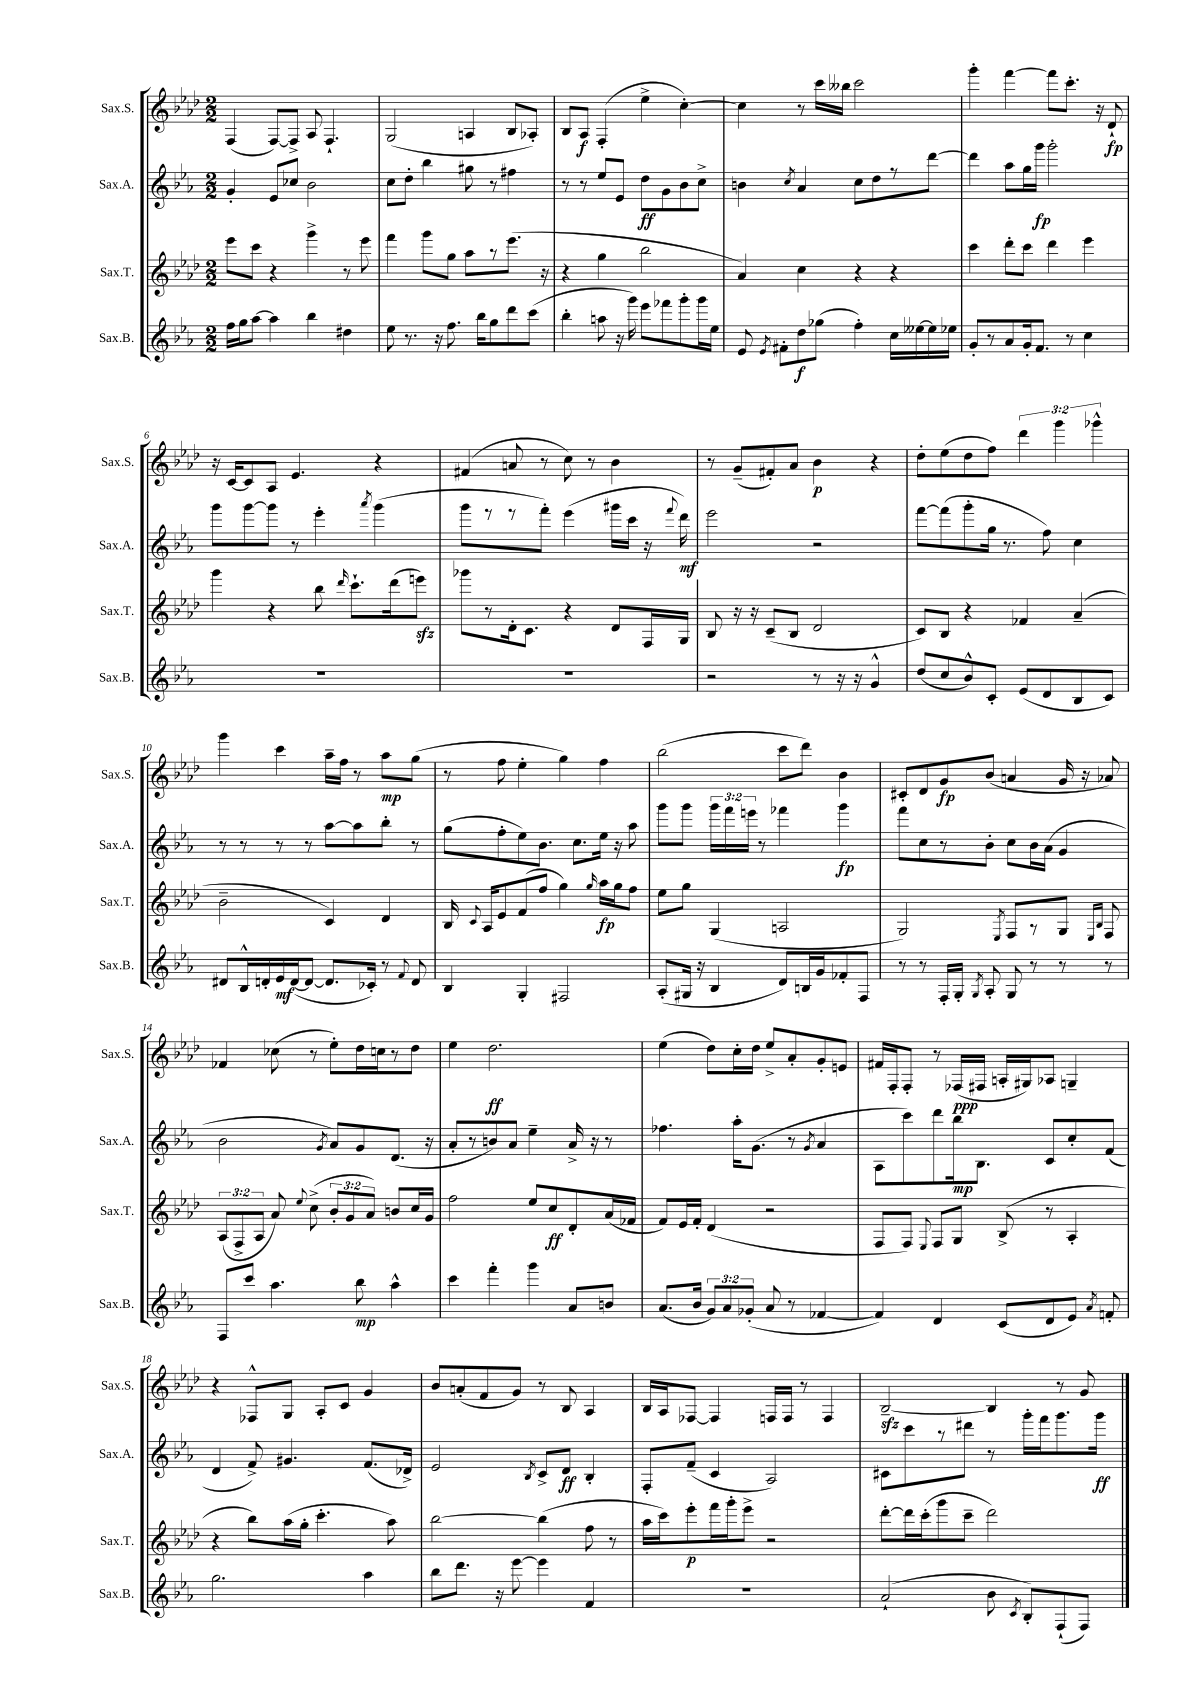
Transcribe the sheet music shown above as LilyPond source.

<<
\new StaffGroup <<
\new Staff = "s0" \with { instrumentName = "Sax.S." shortInstrumentName = "Sax.S." } {
    \clef treble \key aes \major \numericTimeSignature \time 2/2 \override Staff.TupletNumber.text = #tuplet-number::calc-fraction-text
    \autoBeamOff f4( f8[~) f8]-> aes8 f4.-! |
    g2( a4 bes8[ aes8]-.) |
    bes8[ aes8]\f f4-.( ees''4-> c''4~-.) |
    c''4 r8 c'''16[ beses''16] c'''2 |
    g'''4-. f'''4~ f'''8[ c'''8.]-. r16 des'8-!\fp |
    r16 c'16[~ c'8 aes8] ees'4. r4 |
    fis'4( a'8 r8 c''8) r8 bes'4 |
    r8 g'8[--( fis'8-.) aes'8] bes'4\p r4 |
    des''8[-. ees''8( des''8 f''8]) \tuplet 3/2 { des'''4 g'''4 ges'''4-^ } |
    g'''4 c'''4 aes''16[-- f''16] r8 aes''8[\mp g''8]( |
    r8 f''8 ees''4-. g''4) f''4 |
    bes''2( c'''8[ des'''8]) bes'4 |
    cis'8[-. des'8 g'8\fp bes'8]( a'4 g'16 r16 aes'8) |
    fes'4 ces''8( r8 ees''8[-.) des''16 c''16 r8 des''8] |
    ees''4 des''2.\ff |
    ees''4( des''8[) c''16-. des''16] ees''8[-> aes'8-. g'8-. e'8] |
    fis'16[ f16-. f8]-. r8 fes16[\ppp( fis16] a16[-. gis16) aes8] g4-- |
    r4 fes8[-^ g8] aes8[-. c'8] g'4 |
    bes'8[ a'8-.( f'8 g'8]) r8 bes8 aes4 |
    bes16[ aes16 fes8]~ fes4 f16[ f16] r8 f4 |
    bes2~--\sfz bes4 r8 g'8 \bar "|." |
}
\new Staff = "s1" \with { instrumentName = "Sax.A." shortInstrumentName = "Sax.A." } {
    \clef treble \key ees \major \numericTimeSignature \time 2/2 \override Staff.TupletNumber.text = #tuplet-number::calc-fraction-text
    \autoBeamOff g'4-. ees'8[ ces''8] bes'2 |
    c''8[ d''8]-. bes''4 gis''8 r8 fis''4 |
    r8 r8 ees''8[ ees'8] d''8[\ff g'8 bes'8 c''8]-> |
    b'4 \acciaccatura { c''8 } aes'4 c''8[ d''8 r8 d'''8]~ |
    d'''4 aes''8[ g''16 g'''16]\fp g'''2-. |
    g'''8[ g'''8~ g'''8] r8 ees'''4-. \acciaccatura { aes'''8 } g'''4( |
    g'''8[ r8 r8 f'''8]-.) ees'''4( gis'''16[ c'''16] r16 \appoggiatura { f'''8 } d'''16\mf) |
    ees'''2 r2 |
    f'''8[~ f'''8( g'''8-. g''16] r8. f''8) c''4 |
    r8 r8 r8 r8 aes''8[~ aes''8 bes''8]-. r8 |
    g''8[( f''8-. ees''8) bes'8.] c''8.[ ees''16] r16 aes''8 |
    g'''8[ g'''8] \tuplet 3/2 { g'''16[ f'''16 e'''16] } r8 fes'''4 g'''4\fp |
    f'''8[ c''8 r8 bes'8]-. c''8[ bes'16 aes'16]( g'4 |
    bes'2 \acciaccatura { g'8 } aes'8[) g'8 d'8.]( r16 |
    aes'8[-. r8 b'8) aes'8] ees''4-- aes'16-> r16 r8 |
    fes''4. aes''16[-. g'8.]( r8 \acciaccatura { g'8 } aes'4 |
    aes8[ c'''8) d'''8 bes''16\mp bes8.] c'8[ c''8-. f'8]( |
    d'4 f'8->) gis'4. f'8.[( des'16]->) |
    ees'2 \acciaccatura { bes8 } c'8[-> d'8]\ff bes4-. |
    f8[-. f'8]--( c'4 aes2) |
    cis'8[ c'''8 r8 dis'''8] r8 g'''16[-. f'''16 g'''8. g'''16]\ff \bar "|." |
}
\new Staff = "s2" \with { instrumentName = "Sax.T." shortInstrumentName = "Sax.T." } {
    \clef treble \key aes \major \numericTimeSignature \time 2/2 \override Staff.TupletNumber.text = #tuplet-number::calc-fraction-text
    \autoBeamOff ees'''8[ c'''8] r4 g'''4-> r8 ees'''8 |
    f'''4 g'''8[ g''8] aes''8[ r8 ees'''8.]( r16 |
    r4 g''4 bes''2 |
    aes'4) c''4 r4 r4 |
    c'''4 des'''8[-. c'''8] des'''4 ees'''4 |
    g'''4 r4 bes''8 \grace { des'''16 } c'''8.[-! des'''16( e'''8]\sfz) |
    ges'''8[ r8 des'16-. c'8.] r4 des'8[ f16 g16] |
    bes8 r16 r16 c'8[--( bes8] des'2 |
    c'8[) bes8] r4 fes'4 aes'4--( |
    bes'2-- c'4) des'4 |
    bes16 \appoggiatura { c'8 } aes16[ ees'8 f'8( f''8] g''4) \grace { g''16 } aes''16[\fp g''16 f''8] |
    ees''8[ g''8] g4( a2 |
    g2) \acciaccatura { ees8 } f8[ r8 g8] \grace { ees16[ bes16] } f8 |
    \tuplet 3/2 { aes8[( f8-> aes8] } aes'8) \appoggiatura { ees''8 } c''8->( \tuplet 3/2 { bes'8[-. g'8 aes'8]) } b'8[ c''16 g'16] |
    f''2 ees''8[ c''8\ff des'8-. aes'16( fes'16] |
    f'8[) ees'16 f'16]-. des'4( r2 |
    f8[ f8]) \appoggiatura { ees8 } f8[ g8] bes8->( r8 aes4-. |
    r4 bes''8[) aes''16( g''16]-. c'''4.-. aes''8) |
    bes''2~ bes''4( f''8 r8 |
    aes''16[ c'''16) ees'''8-.\p f'''16 g'''16-. ees'''8]-> r2 |
    des'''8[~-. des'''16 c'''16-.( g'''8 c'''8]-- des'''2) \bar "|." |
}
\new Staff = "s3" \with { instrumentName = "Sax.B." shortInstrumentName = "Sax.B." } {
    \clef treble \key ees \major \numericTimeSignature \time 2/2 \override Staff.TupletNumber.text = #tuplet-number::calc-fraction-text
    \autoBeamOff f''16[ g''16 aes''8]~ aes''4 bes''4 dis''4 |
    ees''8 r8. r16 f''8. bes''16[ g''8 d'''8 c'''8]( |
    bes''4-. a''8 r16 g'''16) ees'''8[ fes'''8 g'''8-. g'''16 ees''16] |
    ees'8 \acciaccatura { ees'8 } fis'8[-. d''8\f ges''8]( f''4-.) c''16[ eeses''16~ eeses''16 ees''16] |
    g'8[-. r8 aes'8 g'16-. f'8.] r8 c''4 |
    R1 |
    R1 |
    r2 r8 r16 r16 g'4-^ |
    d''8[( c''8 bes'8-^) c'8]-. ees'8[( d'8 bes8 c'8]) |
    dis'8[ bes16-^ d'16-. ees'16\mf d'16~( d'8]~ d'8.[ ces'16]-.) r8 \appoggiatura { f'8 } d'8 |
    bes4 g4-. fis2 |
    aes8[-.( gis16] r16 bes4 d'8[) b16 g'16 fes'8-. f8] |
    r8 r8 f16[-. g16]-. \acciaccatura { g8 } aes8-. g8 r8 r8 r8 |
    f8[ c'''8] aes''4. bes''8\mp aes''4-^ |
    c'''4 f'''4-. g'''4 aes'8[ b'8] |
    aes'8.[( bes'16] \tuplet 3/2 { g'8[) aes'8 ges'8]-.( } aes'8 r8 fes'4~ |
    fes'4) d'4 c'8[( d'8 ees'8]) \acciaccatura { aes'8 } f'8-. |
    g''2. aes''4 |
    bes''8[ d'''8.] r16 ees'''8~ ees'''4 f'4 |
    R1 |
    aes'2-!( bes'8 \acciaccatura { c'8 } bes8[-.) f8-!( f8]) \bar "|." |
}
>>
>>
